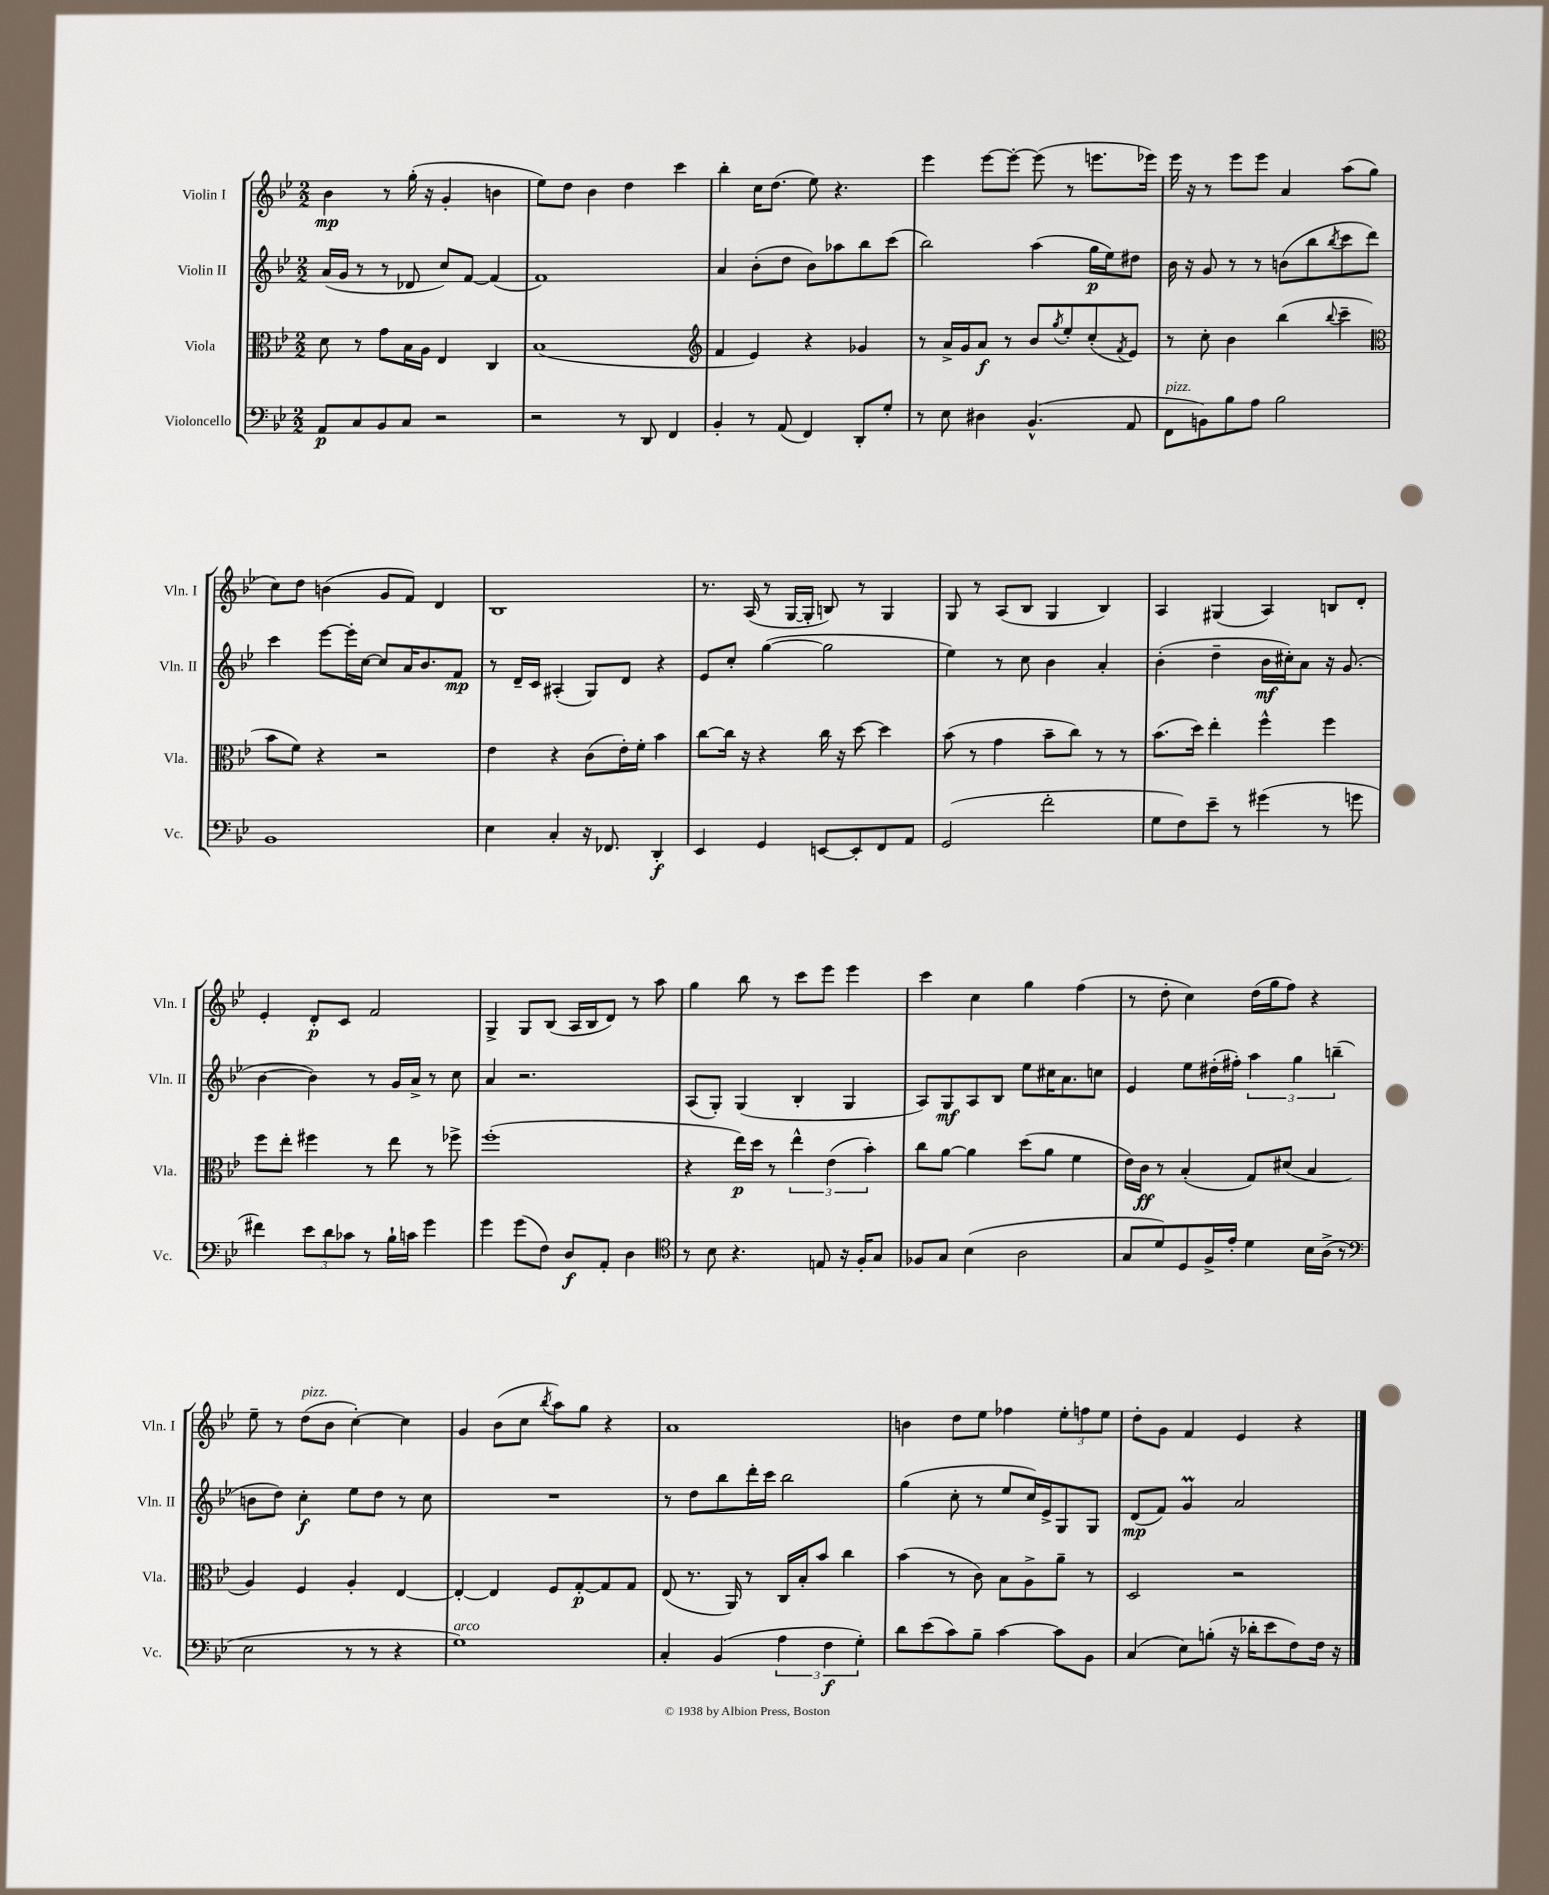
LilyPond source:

<<
\new StaffGroup <<
\new Staff = "s0" \with { instrumentName = "Violin I" shortInstrumentName = "Vln. I" } {
    \clef treble \key bes \major \numericTimeSignature \time 2/2
    bes'4\mp r8 g''16-.( r16 g'4-. b'4 |
    ees''8) d''8 bes'4 d''4 c'''4 |
    bes''4-. c''16 d''8.( ees''8) r4. |
    ees'''4 ees'''8~ ees'''8~-. ees'''8( r8 e'''8. ees'''16) |
    ees'''16 r16 r8 ees'''8 ees'''8 a'4 a''8( g''8 |
    c''8) d''8 b'4( g'8 f'8) d'4 |
    bes1 |
    r8. a16( r8 g16~ g16-. b8) r8 g4 |
    g8 r8 a8( bes8 g4 bes4) |
    a4 gis4( a4) b8 d'8-. |
    ees'4-. d'8-.\p c'8 f'2 |
    g4-> g8 bes8( a16 bes16 d'8) r8 a''8 |
    g''4 bes''8 r8 c'''8 ees'''8 ees'''4 |
    c'''4 c''4 g''4 f''4( |
    r8 d''8-. c''4) d''16( g''16 f''8) r4 |
    ees''8-- r8 d''8^\markup { \italic "pizz." }( bes'8 c''4~-.) c''4 |
    g'4 bes'8( c''8 \acciaccatura { bes''8 } a''8) g''8 r4 |
    a'1 |
    b'4 d''8 ees''8 fes''4 \tuplet 3/2 { ees''8-. f''8 ees''8 } |
    d''8-. g'8 f'4 ees'4 r4 \bar "|." |
}
\new Staff = "s1" \with { instrumentName = "Violin II" shortInstrumentName = "Vln. II" } {
    \clef treble \key bes \major \numericTimeSignature \time 2/2
    a'16( g'16 r8 r8 des'8 c''8) f'8~ f'4( |
    f'1) |
    a'4 bes'8-.( d''8 bes'8) aes''8 bes''8 c'''8( |
    bes''2) a''4( g''16\p ees''16) dis''8 |
    bes'16 r16 g'8 r8 r8 b'8( bes''8 \acciaccatura { bes''8 } c'''8 d'''8) |
    c'''4 ees'''8~ ees'''16-. c''16~ c''8 a'16 bes'8. f'8\mp |
    r8 d'16-- c'16 ais4-.( g8) d'8 r4 |
    ees'8 c''8-. g''4~( g''2 |
    ees''4) r8 c''8 bes'4 a'4-. |
    bes'4-.( d''4-- bes'16\mf cis''16-.) a'8 r16 g'8.( |
    bes'4~ bes'4) r8 g'16 a'16-> r8 c''8 |
    a'4 r2. |
    a8( g8-.) g4( bes4-. g4 |
    a8) g8\mf a8 bes8 ees''8 cis''16 a'8. c''8 |
    ees'4 ees''8 dis''16-.( fis''16-.) \tuplet 3/2 { a''4 g''4 b''4--( } |
    b'8 d''8) c''4-.\f ees''8 d''8 r8 c''8 |
    R1 |
    r8 d''8 bes''8 d'''16-. c'''16 bes''2 |
    g''4( c''8-. r8 ees''8 c''16) ees'16-> g8 g8 |
    d'8\mp( f'8) g'4\prall a'2 \bar "|." |
}
\new Staff = "s2" \with { instrumentName = "Viola" shortInstrumentName = "Vla." } {
    \clef alto \key bes \major \numericTimeSignature \time 2/2
    d'8 r8 g'8 bes16 a16 ees4 c4 |
    bes1( |
    \clef treble f'4 ees'4) r4 ges'4 |
    r8 a'16-> g'16 a'8\f r8 bes'8 \acciaccatura { g''8 } ees''8-. c''8-.( \acciaccatura { f'8 } ees'8) |
    r8 c''8-. bes'4 bes''4( \appoggiatura { bes''8 } c'''4-- |
    \clef alto bes'8 f'8) r4 r2 |
    ees'4 r4 c'8( ees'16-.) f'16-. bes'4 |
    c''8~ c''16 r16 r4 c''16 r16 d''8~ d''4 |
    bes'8( r8 g'4 bes'8-- c''8) r8 r8 |
    bes'8.( d''16) ees''4-. f''4-^ f''4 |
    f''8 ees''8-. fis''4 r8 ees''8 r8 fes''8-> |
    f''1-.( |
    r4 ees''16\p) d''16 r8 \tuplet 3/2 { ees''4-^ ees'4( bes'4-.) } |
    c''8 a'8~ a'4 d''8( a'8 f'4 |
    ees'16) c'16\ff r8 bes4-.( g8) dis'8( bes4 |
    a4) f4 a4-. ees4~ |
    ees4~-. ees4 f8 g8~-.\p g8 g8 |
    ees8( r8. a,16) r8 c16 bes16-. bes'8 c''4 |
    bes'4( r8 c'8) bes8 a8-> a'8-- r8 |
    d2 r2 \bar "|." |
}
\new Staff = "s3" \with { instrumentName = "Violoncello" shortInstrumentName = "Vc." } {
    \clef bass \key bes \major \numericTimeSignature \time 2/2
    a,8\p c8 bes,8 c8 r2 |
    r2 r8 d,8 f,4 |
    bes,4-. r8 a,8( f,4) d,8-. g8-. |
    r8 ees8 dis4 bes,4.-^( a,8 |
    f,8^\markup { \italic "pizz." } b,8) bes8 a8 bes2 |
    bes,1 |
    ees4 c4-. r16 fes,8. d,4-.\f |
    ees,4 g,4 e,8~ e,8-. f,8 a,8 |
    g,2( f'2-. |
    g8 f8) ees'8-- r8 gis'4( r8 g'8 |
    fis'4) \tuplet 3/2 { ees'8 d'8 ces'8 } r8 bes16-! c'16 g'4 |
    g'4 g'8( f8) d8\f a,8-. d4 |
    \clef tenor r8 bes8 r4. e8 r16 f16-. g8 |
    fes8 g8 bes4( a2 |
    g8 d'8) d8 f16-> ees'16-. d'4 bes16 a16->( r8 |
    \clef bass ees2 r8 r8 r4 |
    g1^\markup { \italic "arco" }) |
    c4-. bes,4( \tuplet 3/2 { a4 f4\f g4-.) } |
    d'8 ees'8( c'8) bes8-- c'4~ c'8 bes,8 |
    c4( ees8) b8-.( r16 des'16-. ees'8 f8) f16 r16 \bar "|." |
}
>>
>>
\layout { \context { \Score \remove "Bar_number_engraver" } }
